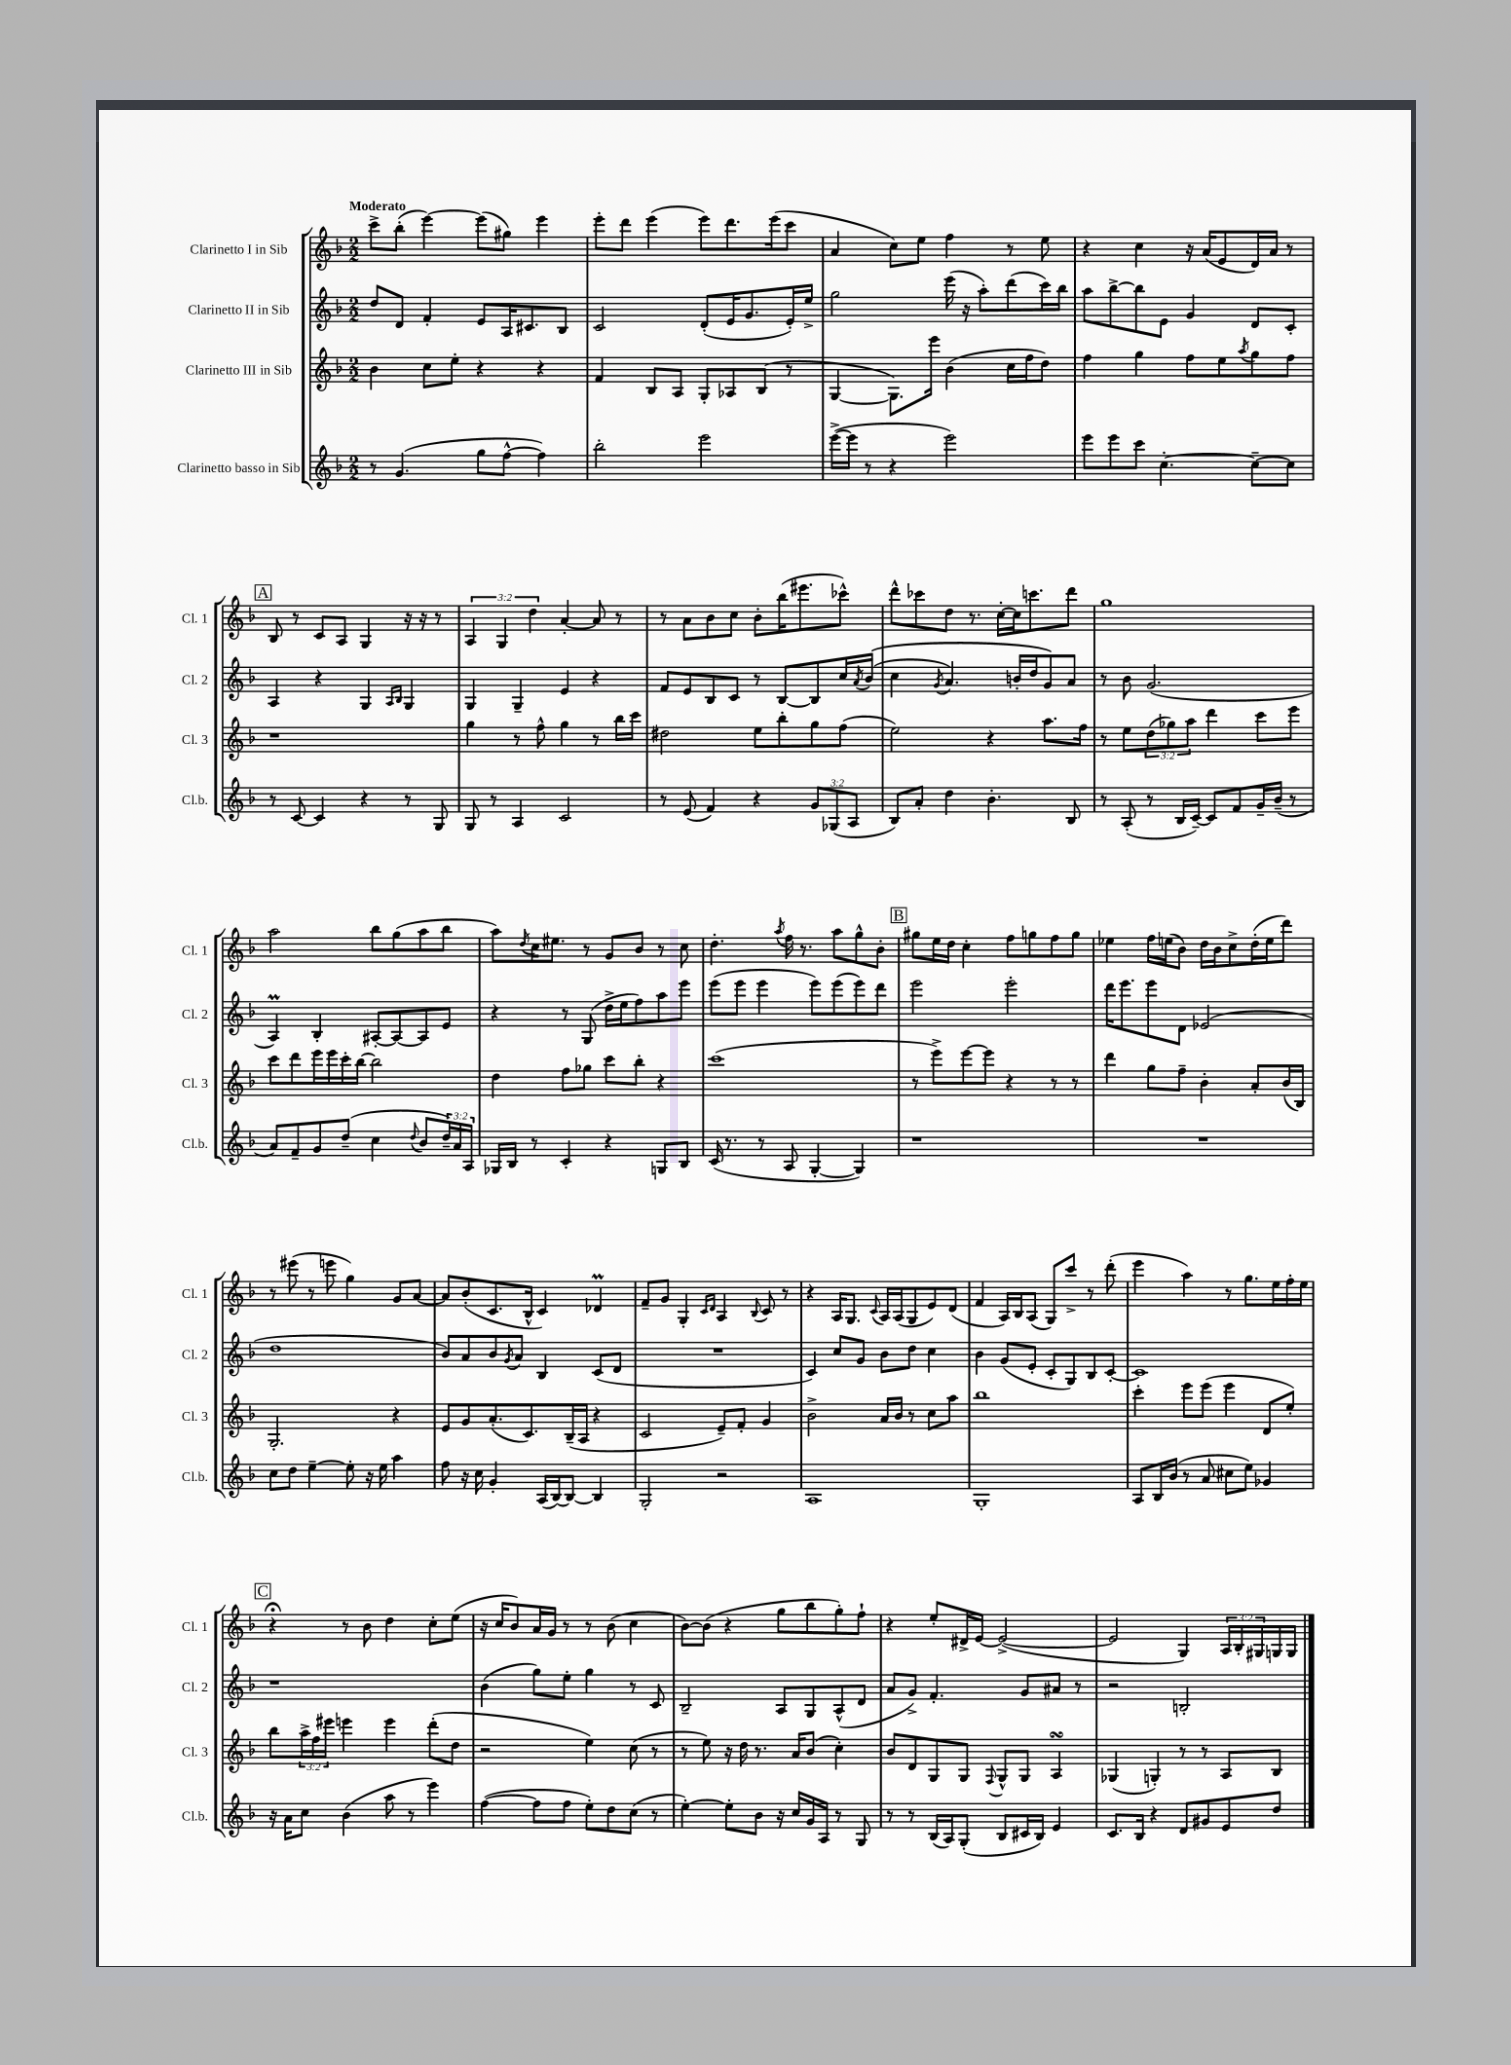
<<
\new StaffGroup <<
\new Staff = "s0" \with { instrumentName = "Clarinetto I in Sib" shortInstrumentName = "Cl. 1" } {
    \clef treble \key f \major \numericTimeSignature \time 2/2 \override Staff.TupletNumber.text = #tuplet-number::calc-fraction-text \tempo "Moderato"
    c'''8-> bes''8-.( e'''4~) e'''8( gis''8) e'''4 |
    e'''8-. d'''8 e'''4( e'''8) d'''8. e'''16( c'''8 |
    a'4 c''8) e''8 f''4 r8 e''8 |
    r4 c''4 r16 a'16( e'8 d'16) a'16 r8 |
    \mark \markup { \box "A" } bes8 r8 c'8 a8 g4 r16 r16 r8 |
    \tuplet 3/2 { a4 g4 d''4 } a'4~-. a'8 r8 |
    r8 a'8 bes'8 c''8 bes'8-. bes''16( eis'''8. ces'''8-^) |
    d'''8-^ ces'''8 d''8 r8. c''16~-. c''16 c'''8. d'''8 |
    g''1 |
    a''2 bes''8 g''8( a''8 bes''8 |
    a''8) \acciaccatura { d''8 } c''16 eis''8. r8 g'8 bes'8 r8 c''8 |
    d''4.-. \acciaccatura { a''8 } f''16 r8. a''8 g''8-^ bes'8-. |
    \mark \markup { \box "B" } gis''8 e''16 d''16 c''4-. f''8 g''8 f''8 g''8 |
    ees''4 f''16 e''16( bes'8) d''16 bes'16 c''8-> d''16-.( e''16 d'''8) |
    r8 eis'''8( r8 e'''8 g''4) g'8 a'8~ |
    a'8 bes'8-.( c'8. bes16-^ c'4) des'4\prall |
    f'8-- g'8 g4-. \grace { c'16 d'16 } a4 \appoggiatura { bes8 } c'8 r8 |
    r4 a16 g8. \appoggiatura { c'8 } a16 a16( g8 e'8) d'8( |
    f'4 a16) bes16 a8( g8) c'''8-> r8 d'''8-.( |
    e'''4 a''4) r8 g''8. e''16 f''16-. e''16 |
    \mark \markup { \box "C" } r4\fermata r8 bes'8 d''4 c''8-. e''8( |
    r16 c''16 bes'8) a'16 g'16 r8 r8 bes'8( c''4 |
    bes'8~) bes'8( r4 g''8 bes''8 g''8-.) f''8-! |
    r4 e''8-. dis'16-> e'16~ e'2~->( |
    e'2 g4) \tuplet 3/2 { a16 bes16-. gis16 } g16 g16 \bar "|." |
}
\new Staff = "s1" \with { instrumentName = "Clarinetto II in Sib" shortInstrumentName = "Cl. 2" } {
    \clef treble \key f \major \numericTimeSignature \time 2/2
    d''8 d'8 f'4-. e'8 a16 cis'8. bes8 |
    c'2 d'8-.( e'16 g'8. e'16-.) e''16-> |
    g''2 e'''16( r16 a''8-.) d'''8( c'''16) bes''16 |
    a''8 bes''8~-> bes''8 e'8 g'4 d'8 c'8-. |
    \mark \markup { \box "A" } a4 r4 g4 \grace { a16 bes16 } g4 |
    g4 g4-- e'4 r4 |
    f'8 e'8 bes8 c'8 r8 bes8~ bes8 c''16 \acciaccatura { a'8 } bes'16(\( |
    c''4 \acciaccatura { g'8 } a'4.) b'16-. d''16 g'8\) a'8 |
    r8 bes'8 g'2.( |
    a4\prall) bes4-. ais8~-. ais8~ ais8 e'8 |
    r4 r8 g8( d''16-> e''16 f''8) a''8 e'''8 |
    e'''8( e'''8 e'''4 e'''8) e'''8( e'''8) d'''8 |
    \mark \markup { \box "B" } e'''2 e'''2-. |
    d'''16 e'''8. e'''8 d'8 ees'2( |
    d''1 |
    bes'8) a'8 bes'8 \acciaccatura { g'8 } a'8 bes4 c'8( d'8 |
    R1 |
    c'4) c''8 g'8 bes'8 d''8 c''4 |
    bes'4 g'8( e'8-. c'8-. g8) bes8 c'8~-. |
    c'1 |
    \mark \markup { \box "C" } r1 |
    bes'4( g''8) e''8-. g''4 r8 c'8 |
    bes2-- a8 g8 a8-^( d'8 |
    a'8 g'8->) f'4.-. g'8 ais'8 r8 |
    r2 b2-. \bar "|." |
}
\new Staff = "s2" \with { instrumentName = "Clarinetto III in Sib" shortInstrumentName = "Cl. 3" } {
    \clef treble \key f \major \numericTimeSignature \time 2/2 \override Staff.TupletNumber.text = #tuplet-number::calc-fraction-text
    bes'4 c''8 e''8-. r4 r4 |
    f'4 bes8 a8 g8-. aes8 bes8( r8 |
    g4~ g8.) e'''16 bes'4( c''16 f''16 d''8) |
    f''4 g''4 f''8 e''8 \acciaccatura { a''8 } g''8 f''8 |
    \mark \markup { \box "A" } r1 |
    g''4 r8 f''8-^ g''4 r8 bes''16 c'''16 |
    dis''2 e''8 bes''8-. g''8 f''8( |
    e''2) r4 a''8. f''16 |
    r8 e''8 \tuplet 3/2 { d''8( ges''8) a''8 } d'''4 c'''8 e'''8 |
    c'''8 d'''8 e'''16 e'''16 c'''16-. bes''16~ bes''2 |
    d''4 f''8 ges''8 c'''8 bes''8-. r4 |
    c'''1( |
    \mark \markup { \box "B" } r8 e'''8->) e'''8~ e'''8 r4 r8 r8 |
    d'''4 g''8 f''8-- bes'4-. a'8-. bes'16( bes16) |
    g2.-. r4 |
    e'8 g'8 a'8.-.( c'8.) bes16--( a16 r4 |
    c'2 e'8--) f'8-. g'4 |
    bes'2-> a'16 bes'16 r8 c''8 a''8 |
    bes''1 |
    c'''4-. e'''8 e'''8( e'''4 d'8 e''8-.) |
    \mark \markup { \box "C" } bes''8 \tuplet 3/2 { a''16-> f''16 eis'''16 } e'''4 e'''4 d'''8-.( d''8 |
    r2 e''4) c''8( r8 |
    r8 e''8) r16 d''16 r8. a'16 bes'8( c''4-.) |
    bes'8 d'8 g8 g8 \appoggiatura { f8 } g8-^ g8 a4\turn |
    ges4( g4-.) r8 r8 a8 bes8 \bar "|." |
}
\new Staff = "s3" \with { instrumentName = "Clarinetto basso in Sib" shortInstrumentName = "Cl.b." } {
    \clef treble \key f \major \numericTimeSignature \time 2/2 \override Staff.TupletNumber.text = #tuplet-number::calc-fraction-text
    r8 g'4.( g''8 f''8~-^ f''4) |
    bes''2-. e'''2 |
    e'''16~->( e'''16 r8 r4 e'''2) |
    e'''8 e'''8 c'''8 c''4.~-. c''8~-- c''8 |
    \mark \markup { \box "A" } r8 c'8~ c'4 r4 r8 g8 |
    g8 r8 a4 c'2 |
    r8 e'8( f'4) r4 \tuplet 3/2 { g'8 ges8( a8 } |
    bes8) a'8-. d''4 bes'4.-. bes8 |
    r8 a8-.( r8 bes16 c'16~--) c'8 f'8 g'16-- bes'16--( r8 |
    a'8) f'8-- g'8 d''8--( c''4 \appoggiatura { d''8 } bes'8 \tuplet 3/2 { d''16--) a'16 a16 } |
    ges16 bes16 r8 c'4-. r4 g8 bes8 |
    c'16( r8. r8 a8 g4~-. g4) |
    \mark \markup { \box "B" } r1 |
    R1 |
    c''8 d''8 e''4~-- e''8-. r16 e''16 a''4 |
    f''8 r16 c''16 g'4-. a16( bes16~) bes8~ bes4 |
    g2-. r2 |
    a1 |
    g1-. |
    a8 bes16 bes'16( r8 a'8 cis''8 e''8) ges'4 |
    \mark \markup { \box "C" } r16 a'16 c''8 bes'4( a''8 r8 e'''4) |
    f''4~( f''8 f''8 e''8-.) d''8 c''8( r8 |
    e''4~-.) e''8-. bes'8 r16 c''16 g'16 a16 r8 g8 |
    r8 r8 bes16( a16) g8-.( bes8 cis'16 bes16) e'4 |
    c'8. bes16 r4 d'8 gis'8 e'8 d''8 \bar "|." |
}
>>
>>
\layout { \context { \Score \remove "Bar_number_engraver" } }
